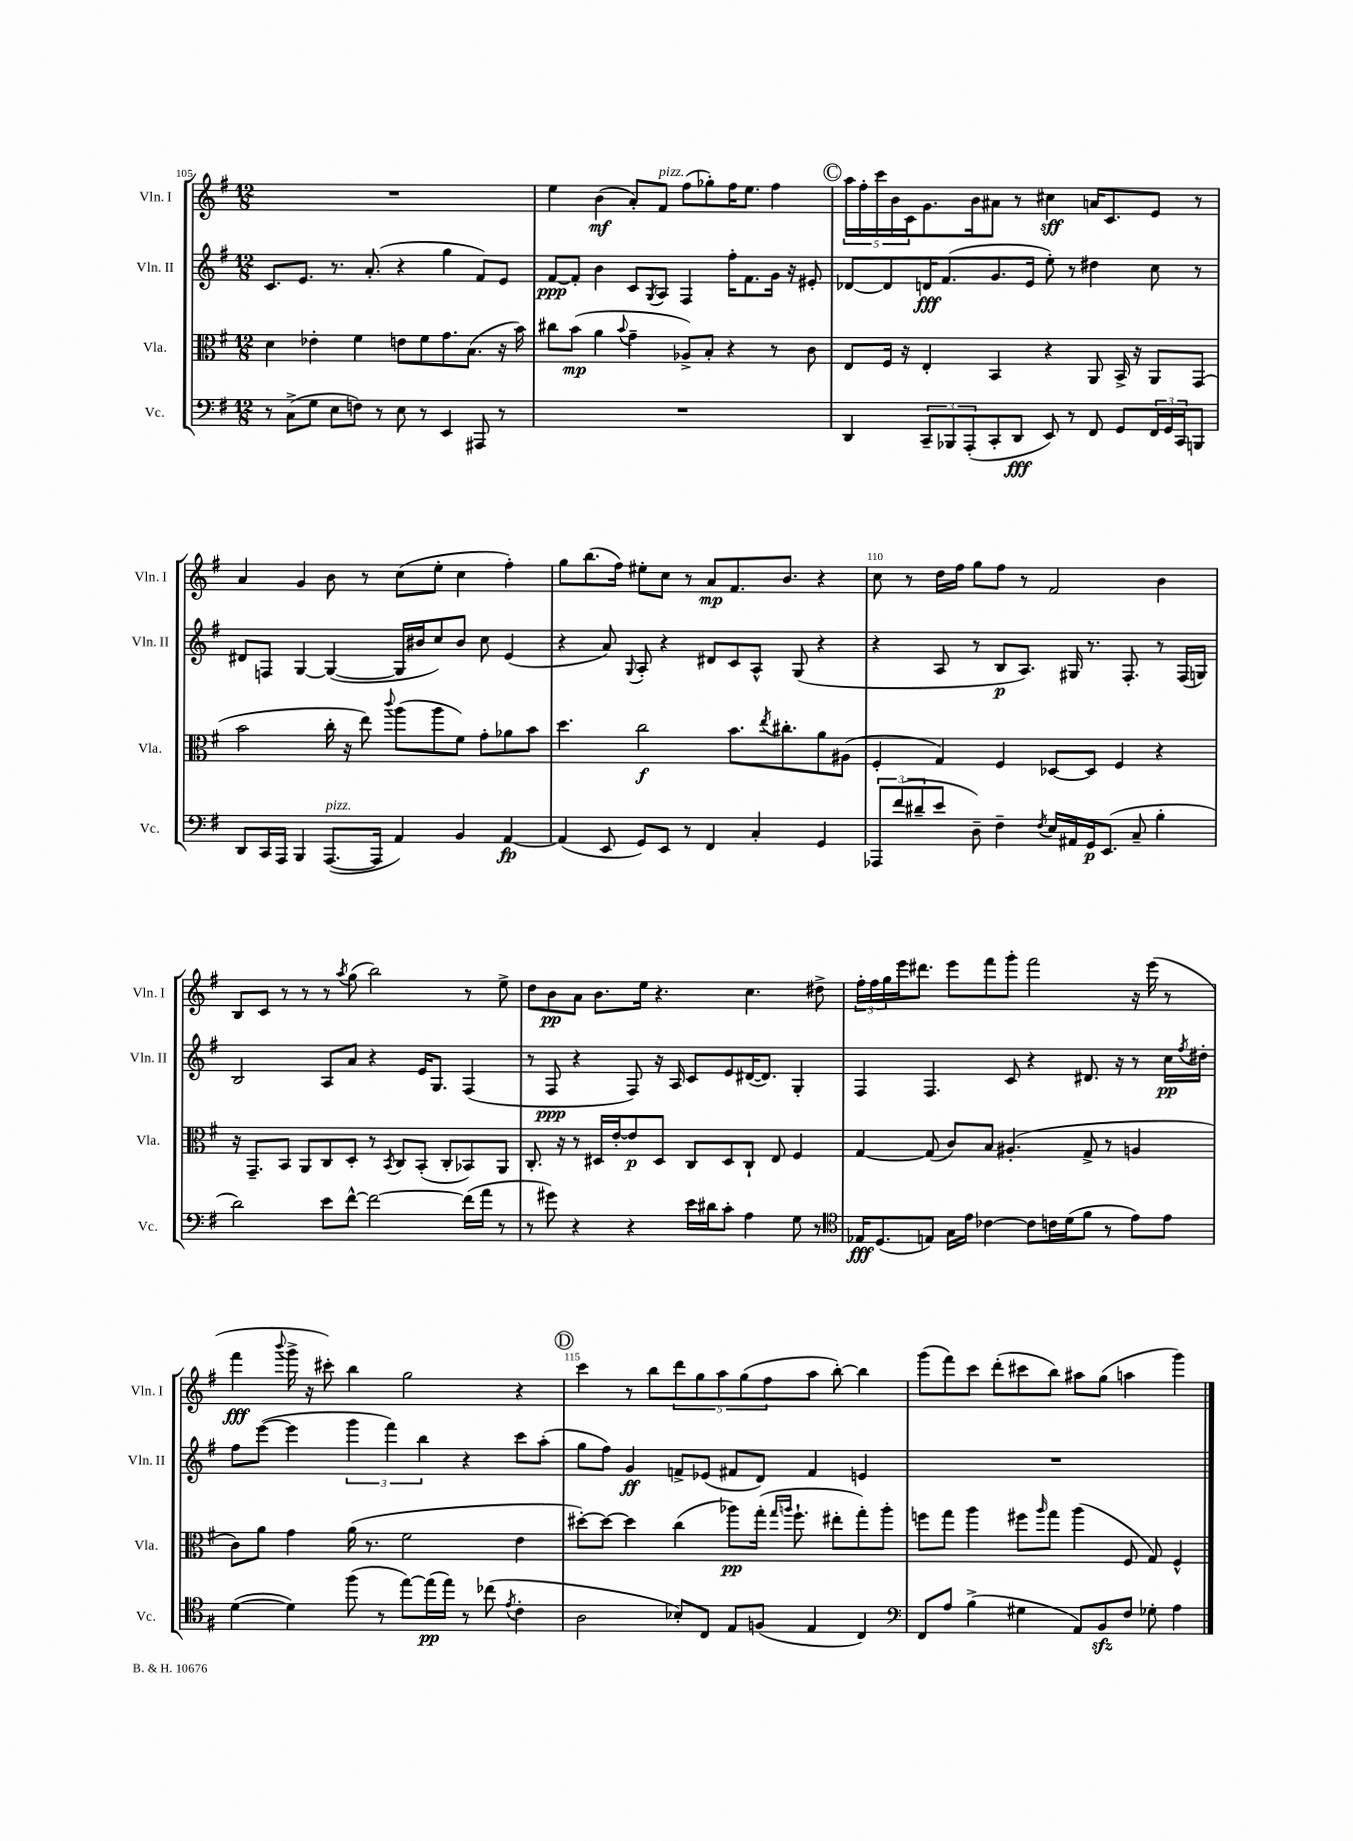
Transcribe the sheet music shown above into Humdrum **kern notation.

**kern	**dynam	**kern	**dynam	**kern	**dynam	**kern	**dynam
*part4	*part4	*part3	*part3	*part2	*part2	*part1	*part1
*staff4	*staff4	*staff3	*staff3	*staff2	*staff2	*staff1	*staff1
*I"Vc.	*	*I"Vla.	*	*I"Vln. II	*	*I"Vln. I	*
*I'Vc.	*	*I'Vla.	*	*I'Vln. II	*	*I'Vln. I	*
*clefF4	*	*clefC3	*	*clefG2	*	*clefG2	*
*k[f#]	*	*k[f#]	*	*k[f#]	*	*k[f#]	*
*M12/8	*	*M12/8	*	*M12/8	*	*M12/8	*
=105	=105	=105	=105	=105	=105	=105	=105
8r	.	4d\	.	8.c/L	.	1.r	.
(8C^\L	.	.	.	.	.	.	.
.	.	.	.	8.e/J	.	.	.
8G\J	.	4e-X'\	.	.	.	.	.
8E\L	.	.	.	8.r	.	.	.
8Fn\J)	.	4f#\	.	.	.	.	.
.	.	.	.	(8.a'/	.	.	.
8r	.	.	.	.	.	.	.
8E\	.	8en\L	.	4r	.	.	.
8r	.	8f#\	.	.	.	.	.
4EE/	.	8.g\	.	4gg\	.	.	.
.	.	(8.B\J	.	.	.	.	.
8AAA#X/	.	.	.	8f#/L)	.	.	.
8r	.	16r	.	8e/J	.	.	.
.	.	16b\)	.	.	.	.	.
=106	=106	=106	=106	=106	=106	=106	=106
1.r	.	8cc#X\L	.	[8f#/L	ppp	4ee\	.
.	.	(8b\J	mp	8f#'/J]	.	.	.
.	.	4a\	.	4b\	.	(4b\	mf
.	.	8qqb/	.	.	.	.	.
.	.	4g~\	.	8c/L	.	8a'/L)	.
.	.	.	.	8qG/	.	.	.
!	!	!	!	!	!	!LO:TX:a:i:t=pizz.	!
.	.	.	.	8A/J	.	8f#/J	.
.	.	8A-X^/L)	.	4F#/	.	(8ff#\L	.
.	.	8B'/J	.	.	.	8gg-X'\)	.
.	.	4r	.	16ff#'\KL	.	16ff#\K	.
.	.	.	.	8.f#\	.	8.ee\J	.
.	.	8r	.	16g\Jk	.	4ff#\	.
.	.	.	.	16r	.	.	.
.	.	8c\	.	8e#X'/	.	.	.
!!LO:REH:place=s1:t=C
=107	=107	=107	=107	=107	=107	=107	=107
4DD/	.	8E/L	.	[8d-X/L	.	20aa\LL	.
.	.	.	.	.	.	20ff#'\	.
.	.	.	.	.	.	20ccc\	.
.	.	16F#/Jk	.	8d-/]	.	.	.
.	.	.	.	.	.	20b\	.
.	.	16r	.	.	.	.	.
.	.	.	.	.	.	20c\J	.
12CC~/L	.	4E'/	.	16dn/K	fff	8.g\	.
.	.	.	.	(8.f#/	.	.	.
12BBB-X/	.	.	.	.	.	.	.
(12AAA'/	.	.	.	.	.	.	.
.	.	.	.	.	.	16b\k	.
8CC'/	.	4BB/	.	8.g/	.	8a#X\J	.
8DD/J	fff	.	.	.	.	8r	.
.	.	.	.	16e/Jk	.	.	.
8EE/)	.	4r	.	8ee'\)	.	4cc#X\	sff
8r	.	.	.	8r	.	.	.
8FF#/	.	8AA/	.	4dd#X\	.	16an/KL	.
.	.	.	.	.	.	8.c/	.
8GG/L	.	16BB^/	.	.	.	.	.
.	.	16r	.	.	.	.	.
24FF#/L	.	8AA/L	.	8cc\	.	8e/J	.
24GG/	.	.	.	.	.	.	.
24CC/J	.	.	.	.	.	.	.
8BBBn/J	.	(8GG/J	.	8r	.	8r	.
!!LO:LB:g=z
=108	=108	=108	=108	=108	=108	=108	=108
8DD/L	.	2b\	.	8d#X/L	.	4a/	.
16CC/L	.	.	.	8Fn/J	.	.	.
16AAA/JJ	.	.	.	.	.	.	.
4BBB/	.	.	.	[4G/	.	4g/	.
!LO:TX:a:i:t=pizz.	!	!	!	!	!	!	!
([8.AAA/L	.	16cc'\	.	(4G/_	.	8b\	.
.	.	16r	.	.	.	.	.
.	.	8ee\)	.	.	.	8r	.
16AAA/Jk]	.	.	.	.	.	.	.
.	.	8qqccc/	.	.	.	.	.
4AA/)	.	(8aa\L	.	16G/LL]	.	(8cc\L	.
.	.	.	.	16b#X/J	.	.	.
.	.	8aa\	.	8cc/)	.	8ee'\J	.
4BB/	.	8f#\J)	.	8b#/J	.	4cc\	.
.	.	8g'\L	.	8cc\	.	.	.
[4AA/	fp	8a-X\	.	(4e/	.	4ff#'\)	.
.	.	8b\J	.	.	.	.	.
=109	=109	=109	=109	=109	=109	=109	=109
(4AA/]	.	4.dd\	.	4r	.	8gg\L	.
.	.	.	.	.	.	(8.bb\	.
8EE/	.	.	.	8a/)	.	.	.
.	.	.	.	.	.	16ff#\Jk)	.
.	.	.	.	8qqG/	.	.	.
8GG/L)	.	2cc\	f	8A'/	.	8ee#X'\L	.
8EE/J	.	.	.	4r	.	8cc\J	.
8r	.	.	.	.	.	8r	.
4FF#/	.	.	.	8d#X/L	.	8a/L	mp
.	.	8.b\L	.	8c/	.	8.f#/	.
4C'/	.	.	.	8A^^/J	.	.	.
.	.	8qee/	.	.	.	.	.
.	.	8.cc#X'\	.	.	.	8.b/J	.
.	.	.	.	(8G/	.	.	.
4GG/	.	8a\	.	4r	.	4r	.
.	.	(8A#X\J	.	.	.	.	.
=110	=110	=110	=110	=110	=110	=110	=110
12AAA-X/L	.	4F#'/	.	4r	.	8cc\	.
(12f#/	.	.	.	.	.	.	.
.	.	.	.	.	.	8r	.
12d#X~/	.	.	.	.	.	.	.
8e/J	.	4G/)	.	8A/	.	16dd\LL	.
.	.	.	.	.	.	16ff#\JJ	.
8D~\)	.	.	.	8r	.	8gg\L	.
4F#~\	.	4F#/	.	8B/L	p	8ff#\J	.
.	.	.	.	8.A/J)	.	8r	.
8qF#/	.	.	.	.	.	.	.
16E/LL	.	[8D-X/L	.	.	.	2f#/	.
16AA#X/	.	.	.	16G#X/	.	.	.
16GG/J	p	8D-/J]	.	8.r	.	.	.
(8.EE/J	.	.	.	.	.	.	.
.	.	4F#/	.	.	.	.	.
.	.	.	.	8.F#'/	.	.	.
8C~/	.	.	.	.	.	.	.
4B'\	.	4r	.	8r	.	4b\	.
.	.	.	.	(16F#/LL	.	.	.
.	.	.	.	16Gn/JJ)	.	.	.
!!LO:LB:g=z
=111	=111	=111	=111	=111	=111	=111	=111
2d\)	.	16r	.	2B/	.	8B/L	.
.	.	8.GG~/L	.	.	.	.	.
.	.	.	.	.	.	8c/J	.
.	.	8BB/J	.	.	.	8r	.
.	.	8AA/L	.	.	.	8r	.
8e\L	.	8C/	.	8A/L	.	8r	.
.	.	.	.	.	.	8qaa/	.
[8f#^^\J	.	8D'/J	.	8a/J	.	(8gg\	.
2f#\_	.	8r	.	4r	.	2bb\)	.
.	.	8qBB/	.	.	.	.	.
.	.	8C/L	.	.	.	.	.
.	.	(8BB'/J	.	16e/KL	.	.	.
.	.	.	.	8.G/J	.	.	.
.	.	8C'/L	.	.	.	.	.
(16f#\LL]	.	8BB-X/)	.	(4F#/	.	8r	.
16a\JJ	.	.	.	.	.	.	.
8r	.	8AA/J	.	.	.	8ee^\	.
=112	=112	=112	=112	=112	=112	=112	=112
8r	.	8.C'/	.	8r	.	8dd\L	.
8g#X\)	.	.	.	8F#/	ppp	8b\	pp
.	.	16r	.	.	.	.	.
4r	.	8r	.	4r	.	8a\J	.
.	.	16D#X/LL	.	.	.	8.b\L	.
.	.	[16e'/J	.	.	.	.	.
4r	.	8e/]	p	8F#/)	.	.	.
.	.	.	.	.	.	16ee\Jk	.
.	.	8D#/J	.	16r	.	4.r	.
.	.	.	.	16A/	.	.	.
16e\LL	.	8C/L	.	8c/L	.	.	.
16d#X\J	.	.	.	.	.	.	.
8c'\J	.	8D#/	.	8e/	.	.	.
4A\	.	8C`/J	.	([16d#X/K	.	4.cc\	.
.	.	.	.	8.d#/J])	.	.	.
.	.	8E/	.	.	.	.	.
8G\	.	4F#/	.	4G'/	.	.	.
8r	.	.	.	.	.	8dd#X^\	.
=113	=113	=113	=113	=113	=113	=113	=113
*clefC4	*	*	*	*	*	*	*
16E-X/KL	fff	[4G/	.	4F#/	.	24ff#'\LL	.
.	.	.	.	.	.	24ff#\	.
(8.D/	.	.	.	.	.	.	.
.	.	.	.	.	.	24gg\	.
.	.	.	.	.	.	16eee\J	.
.	.	.	.	.	.	8.ddd#X\J	.
8En/J)	.	(8G/]	.	4.F#/	.	.	.
16G\LL	.	8c/L)	.	.	.	8eee\L	.
16e\JJ	.	.	.	.	.	.	.
[4c-X\	.	8B/J	.	.	.	8fff#\	.
.	.	(4.A#X'/	.	8c/	.	8ggg'\J	.
8c-\L]	.	.	.	4r	.	2fff#\	.
16cn\L	.	.	.	.	.	.	.
(16d\J	.	.	.	.	.	.	.
8f#\J	.	8G^/	.	8.d#X/	.	.	.
8r	.	8r	.	.	.	.	.
.	.	.	.	16r	.	.	.
8e\L)	.	4An/	.	8r	.	16r	.
.	.	.	.	.	.	(16eee\	.
8e\J	.	.	.	16cc\LL	pp	8r	.
.	.	.	.	8qff#/	.	.	.
.	.	.	.	16dd#X'\JJ	.	.	.
!!LO:LB:g=z
=114	=114	=114	=114	=114	=114	=114	=114
([4d\	.	8c\L)	.	8ff#\L	.	4fff#\	fff
.	.	8a\J	.	([8eee\J	.	.	.
.	.	.	.	.	.	8qqbbb/	.
4d\])	.	4g\	.	4eee\]	.	16ggg^\	.
.	.	.	.	.	.	16r	.
.	.	.	.	.	.	8ccc#X'\)	.
(8ff#\	.	(16a\	.	6ggg\	.	4bb\	.
.	.	8.r	.	.	.	.	.
8r	.	.	.	.	.	.	.
.	.	.	.	6fff#\)	.	.	.
[8ee\L)	.	2f#\	.	.	.	2gg\	.
.	.	.	.	6bb\	.	.	.
(16ee\L]	pp	.	.	.	.	.	.
16ee\JJ)	.	.	.	.	.	.	.
8r	.	.	.	4r	.	.	.
(8cc-X\	.	.	.	.	.	.	.
8qe/	.	.	.	.	.	.	.
4c'\	.	4e\	.	8ccc\L	.	4r	.
.	.	.	.	(8aa'\J	.	.	.
!!LO:REH:place=s1:t=D
=115	=115	=115	=115	=115	=115	=115	=115
2A\	.	[8dd#X'\L)	.	8gg\L	.	4ccc\	.
.	.	8dd#\J_	.	8ff#\J)	.	.	.
.	.	4dd#\]	.	4g/	ff	8r	.
.	.	.	.	.	.	8bb\L	.
8B-X'/L)	.	(4cc\	.	8fn^/L	.	10ddd\	.
.	.	.	.	.	.	10gg\	.
8C/J	.	.	.	(8e-X/J	.	.	.
.	.	.	.	.	.	10aa\	.
8E/L	.	8aa-X\L)	pp	8f#X/L	.	.	.
.	.	.	.	.	.	(10gg\	.
(8Fn/J	.	(16gg'\Jk	.	8d/J)	.	.	.
.	.	.	.	.	.	10ff#\	.
.	.	16qqgg/LL	.	.	.	.	.
.	.	16qqaan/JJ	.	.	.	.	.
.	.	8.ff#`\	.	.	.	.	.
4E/	.	.	.	4f#/	.	8aa\J	.
.	.	8ee#X'\L	.	.	.	[8bb'\)	.
4C/)	.	8gg'\)	.	4en/	.	4bb\]	.
.	.	8aa'\J	.	.	.	.	.
=116	=116	=116	=116	=116	=116	=116	=116
*clefF4	*	*	*	*	*	*	*
8FF#/L	.	8ffn\L	.	1.r	.	(8ggg\L	.
8A/J	.	8gg\J	.	.	.	8fff#\)	.
(4B^\	.	4aa\	.	.	.	8ccc\J	.
.	.	.	.	.	.	(8ddd'\L	.
4G#X\	.	8ff#X\L	.	.	.	8ccc#X\	.
.	.	16qqaa/	.	.	.	.	.
.	.	8gg\J	.	.	.	8bb\J)	.
8AA/L)	.	(4aa\	.	.	.	8aa#X\L	.
8BBzz/	.	.	.	.	.	(8gg\J	.
8F#/J	.	8F#/	.	.	.	4aan\	.
8G-X'\	.	8G/)	.	.	.	.	.
4A\	.	4F#^^/	.	.	.	4ggg\)	.
==	==	==	==	==	==	==	==
*-	*-	*-	*-	*-	*-	*-	*-
